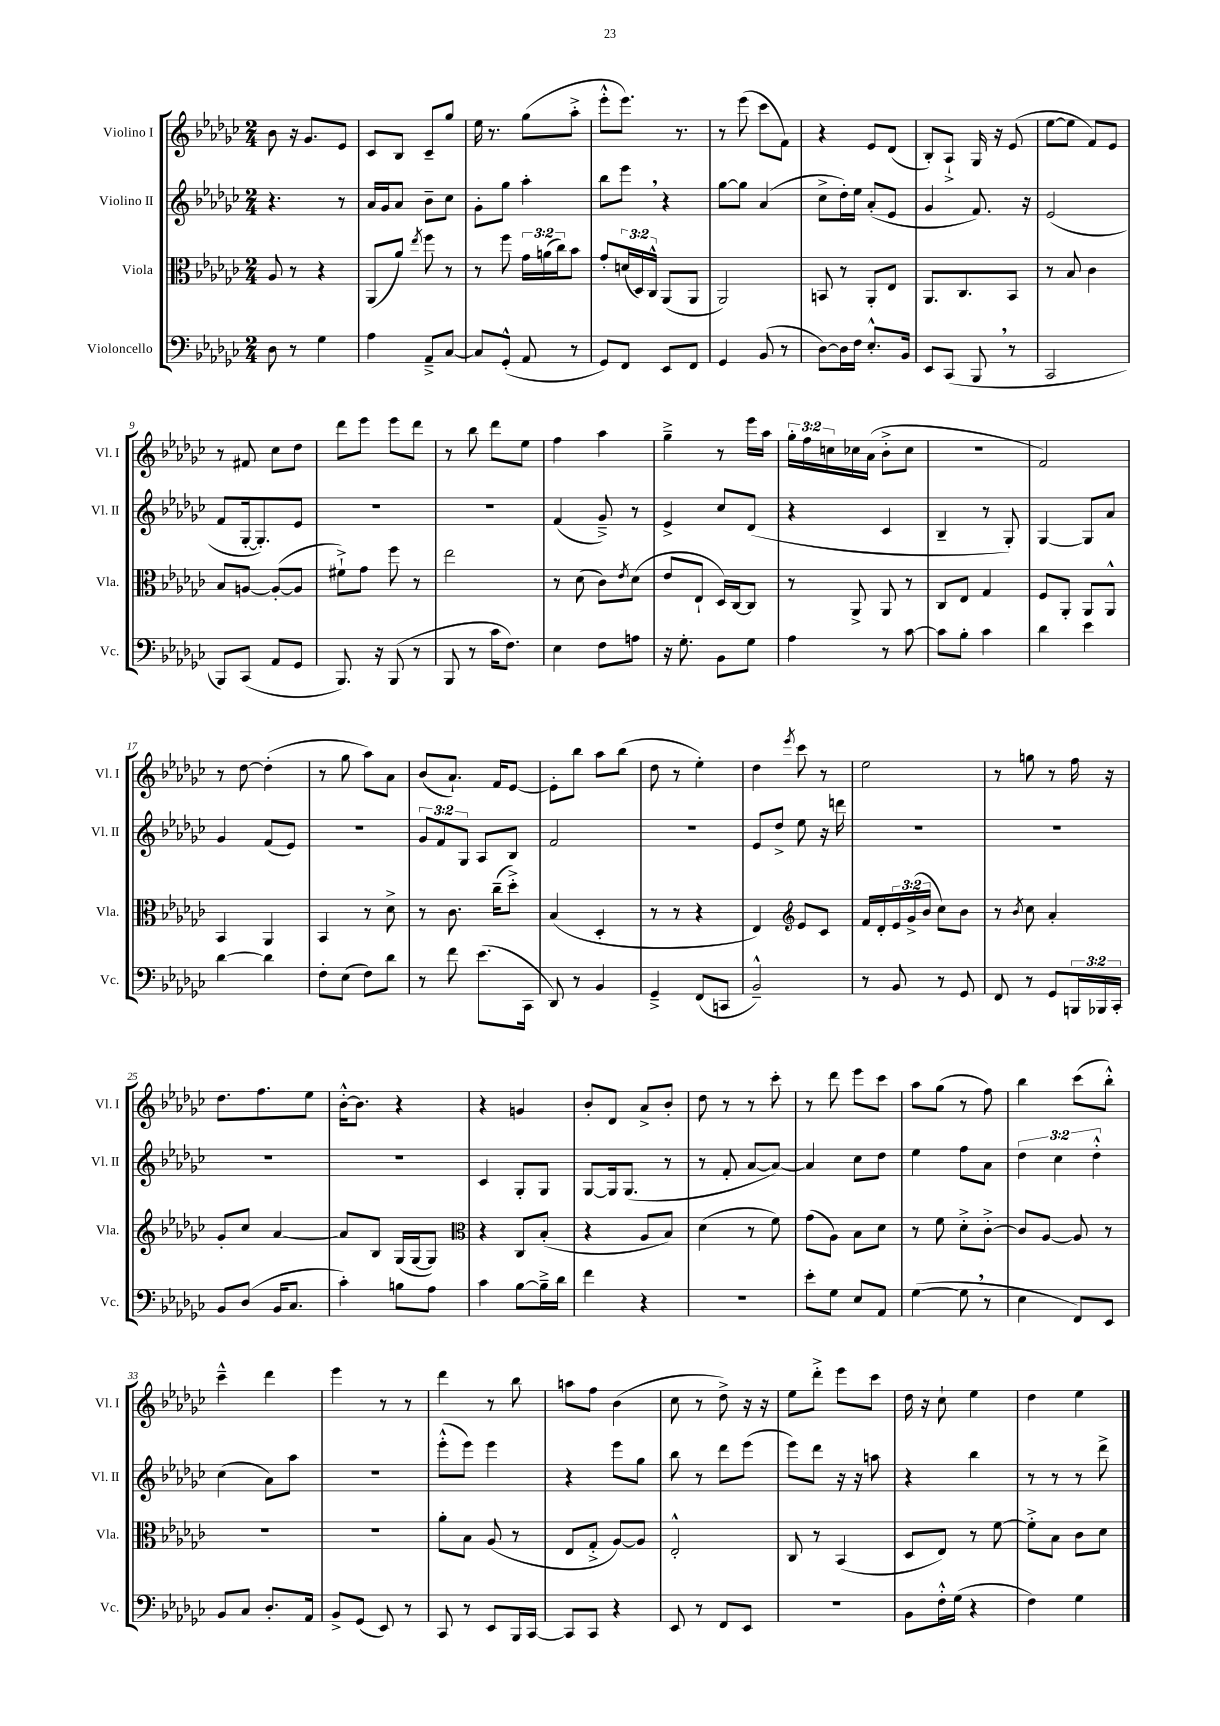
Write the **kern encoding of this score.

**kern	**kern	**kern	**kern
*staff4	*staff3	*staff2	*staff1
*clefF4	*clefC3	*clefG2	*clefG2
*k[b-e-a-d-g-c-]	*k[b-e-a-d-g-c-]	*k[b-e-a-d-g-c-]	*k[b-e-a-d-g-c-]
*M2/4	*M2/4	*M2/4	*M2/4
8D-	8A-	4.r	8b-
8r	8r	.	16r
.	.	.	8.g-
4G-	4r	.	.
.	.	8r	8e-
=	=	=	=
4A-	(8AA-	16a-	8c-
.	.	16g-	.
.	8a-)	8a-	8B-
.	8qee-	.	.
8AA-~^	8ff	8b-~	8c-~
[8C-	8r	8cc-	8gg-
=	=	=	=
8C-]	8r	8g-'	16ee-
.	.	.	8.r
(8GG-'^^	8ff	8gg-	.
8AA-	24g-	4aa-'	(8gg-
.	(24a	.	.
.	24cc-)	.	.
8r	8b-	.	8aa-'^
=	=	=	=
8GG-)	8g-'	8bb-	8eee-'^^
8FF	(24d	8eee-	8.eee-)
.	24D-)	.	.
.	24C-^^	.	.
8EE-	(8AA-	4r	.
.	.	.	8.r
8FF	8AA-	.	.
=	=	=	=
4GG-	2AA-)	[8gg-	8r
.	.	8gg-]	(8eee-
(8BB-	.	(4a-	8ccc-
8r	.	.	8f)
=	=	=	=
[8D-)	8BB	8cc-^	4r
16D-]	8r	16dd-')	.
16F	.	16ee-	.
8.E-'^^	8AA-'	(8a-'	8e-
.	8E-	8e-	(8d-
16BB-	.	.	.
=	=	=	=
8EE-	8.AA-	4g-	8B-')
(8CC-	.	.	8A-`^
.	8.C-	.	.
8BBB-	.	8.f)	16G-
.	.	.	16r
8r	8BB-	.	(8e-
.	.	16r	.
=	=	=	=
2CC-	8r	(2e-	[8ee-
.	8B-	.	8ee-]
.	4c-	.	8f)
.	.	.	8e-
=	=	=	=
8BBB-)	8B-	8f	8r
(8CC-	[8A	[16G-'	8f#
.	.	8.G-'])	.
8AA-	(8A'_	.	8cc-
8GG-	8A]	8e-	8dd-
=	=	=	=
8.BBB-)	8f#`^)	2r	8ddd-
.	8g-	.	8eee-
16r	.	.	.
(8BBB-	8ff	.	8eee-
8r	8r	.	8ddd-
=	=	=	=
8BBB-	2ee-	2r	8r
8r	.	.	8bb-
16c-	.	.	8ddd-
8.F)	.	.	.
.	.	.	8ee-
=	=	=	=
4E-	8r	(4f	4ff
.	(8d-	.	.
8F	8c-)	8g-~^)	4aa-
.	8qe-	.	.
8A	(8d-	8r	.
=	=	=	=
16r	8e-	4e-^	4gg-~^
8.G-'	.	.	.
.	8E-`	.	.
8BB-	16D-)	8cc-	8r
.	[16C-	.	.
8G-	8C-]	(8d-	16eee-
.	.	.	16aa-
=	=	=	=
4A-	8r	4r	24gg-'
.	.	.	24ff
.	.	.	24cc
.	8AA-^	.	16cc-
.	.	.	(16a-
8r	8AA-	4c-	8b-'^
[8c-	8r	.	8cc-
=	=	=	=
8c-]	8C-	4B-~	2r
8B-'	8E-	.	.
4c-	4G-	8r	.
.	.	8G-')	.
=	=	=	=
4d-	8F	[4G-	2f)
.	8AA-'	.	.
4e-	8AA-	8G-]	.
.	8AA-^^	8a-	.
=	=	=	=
[4d-	4BB-	4g-	8r
.	.	.	[8dd-
4d-]	4AA-	(8f	(4dd-']
.	.	8e-)	.
=	=	=	=
8F'	4BB-	2r	8r
(8E-	.	.	8gg-
8F)	8r	.	8aa-)
8d-	8d-^	.	8a-
=	=	=	=
8r	8r	12g-	(8b-
.	.	12f	.
8f	8.c-	.	8.a-`)
.	.	12G-	.
(8.e-	.	8A-	.
.	(16cc-~	.	16f
.	8dd-'^)	8B-	[8e-
16CC-	.	.	.
=	=	=	=
8DD-)	(4B-	2f	8e-']
8r	.	.	8bb-
4BB-	4D-'	.	8aa-
.	.	.	(8bb-
=	=	=	=
4GG-~^	8r	2r	8dd-
.	8r	.	8r
(8FF	4r	.	4ee-')
8CC	.	.	.
=	=	=	=
2BB-~^^)	4E-)	8e-	4dd-
.	.	8dd-^	.
*	*clefG2	*	*
.	.	.	8qeee-
.	8e-	8ee-	8ccc-
.	8c-	16r	8r
.	.	16ddd	.
=	=	=	=
8r	16f	2r	2ee-
.	16d-'	.	.
8BB-	24e-	.	.
.	(24g-^	.	.
.	24b-	.	.
8r	8cc-)	.	.
8GG-	8b-	.	.
=	=	=	=
8FF	8r	2r	8r
.	8qb-	.	.
8r	8cc-	.	8gg
8GG-	4a-'	.	8r
24BBB	.	.	16ff
24BBB-	.	.	.
.	.	.	16r
24CC-'	.	.	.
=	=	=	=
8BB-	8g-'	2r	8.dd-
(8D-	8cc-	.	.
.	.	.	8.ff
16BB-	[4a-	.	.
8.C-	.	.	.
.	.	.	8ee-
=	=	=	=
4c-')	8a-]	2r	[16b-'^^
.	.	.	8.b-]
.	8B-	.	.
8B	(16G-	.	4r
.	[16G-	.	.
8A-	8G-])	.	.
=	=	=	=
*	*clefC3	*	*
4c-	4r	4c-	4r
[8B-	8C-	8G-'	4g
16B-~^]	(8B-'	8G-	.
16d-	.	.	.
=	=	=	=
4f	4r	[8G-	8b-'
.	.	16G-]	8d-
.	.	(8.G-	.
4r	8A-	.	8a-^
.	8B-)	8r	8b-'
=	=	=	=
2r	(4d-	8r	8dd-
.	.	8f'	8r
.	8r	[8a-	8r
.	8f)	8a-_)	8ccc-'
=	=	=	=
8e-'	(8g-	4a-]	8r
8G-	8A-)	.	8ddd-
8E-	8B-	8cc-	8eee-
8AA-	8d-	8dd-	8ccc-
=	=	=	=
([4G-	8r	4ee-	8aa-
.	8f	.	(8gg-
8G-]	8d-'^	8ff	8r
8r	[8c-'^	8a-	8ff)
=	=	=	=
4E-	8c-]	6dd-	4bb-
.	[8A-	.	.
.	.	6cc-	.
8FF)	8A-]	.	(8ccc-
.	.	6dd-'^^	.
8EE-	8r	.	8bb-'^^)
=	=	=	=
8BB-	2r	(4cc-	4ccc-~^^
8C-	.	.	.
8.D-'	.	8a-)	4ddd-
.	.	8aa-	.
16AA-	.	.	.
=	=	=	=
8BB-^	2r	2r	4eee-
(8GG-	.	.	.
8EE-)	.	.	8r
8r	.	.	8r
=	=	=	=
8CC-	8a-'	(8eee-'^^	4ddd-
8r	8B-	8eee-)	.
8EE-	(8A-	4eee-	8r
16BBB-	8r	.	8bb-
[16CC-	.	.	.
=	=	=	=
8CC-]	8E-	4r	8aa
8CC-	8G-'^	.	8ff
4r	[8A-)	8eee-	(4b-
.	8A-]	8gg-	.
=	=	=	=
8EE-	2E-'^^	8bb-	8cc-
8r	.	8r	8r
8FF	.	8ddd-	8dd-^)
8EE-	.	(8eee-	16r
.	.	.	16r
=	=	=	=
2r	8C-	8eee-)	8ee-
.	8r	8ddd-	8ddd-'^
.	(4BB-	16r	8eee-
.	.	16r	.
.	.	8aa	8ccc-
=	=	=	=
8BB-	8D-	4r	16dd-
.	.	.	16r
16F'^^	8E-)	.	8cc-`
(16G-	.	.	.
4r	8r	4bb-	4ee-
.	[8f	.	.
=	=	=	=
4F)	8f'^]	8r	4dd-
.	8B-	8r	.
4G-	8c-	8r	4ee-
.	8d-	8ddd-^	.
==	==	==	==
*-	*-	*-	*-
